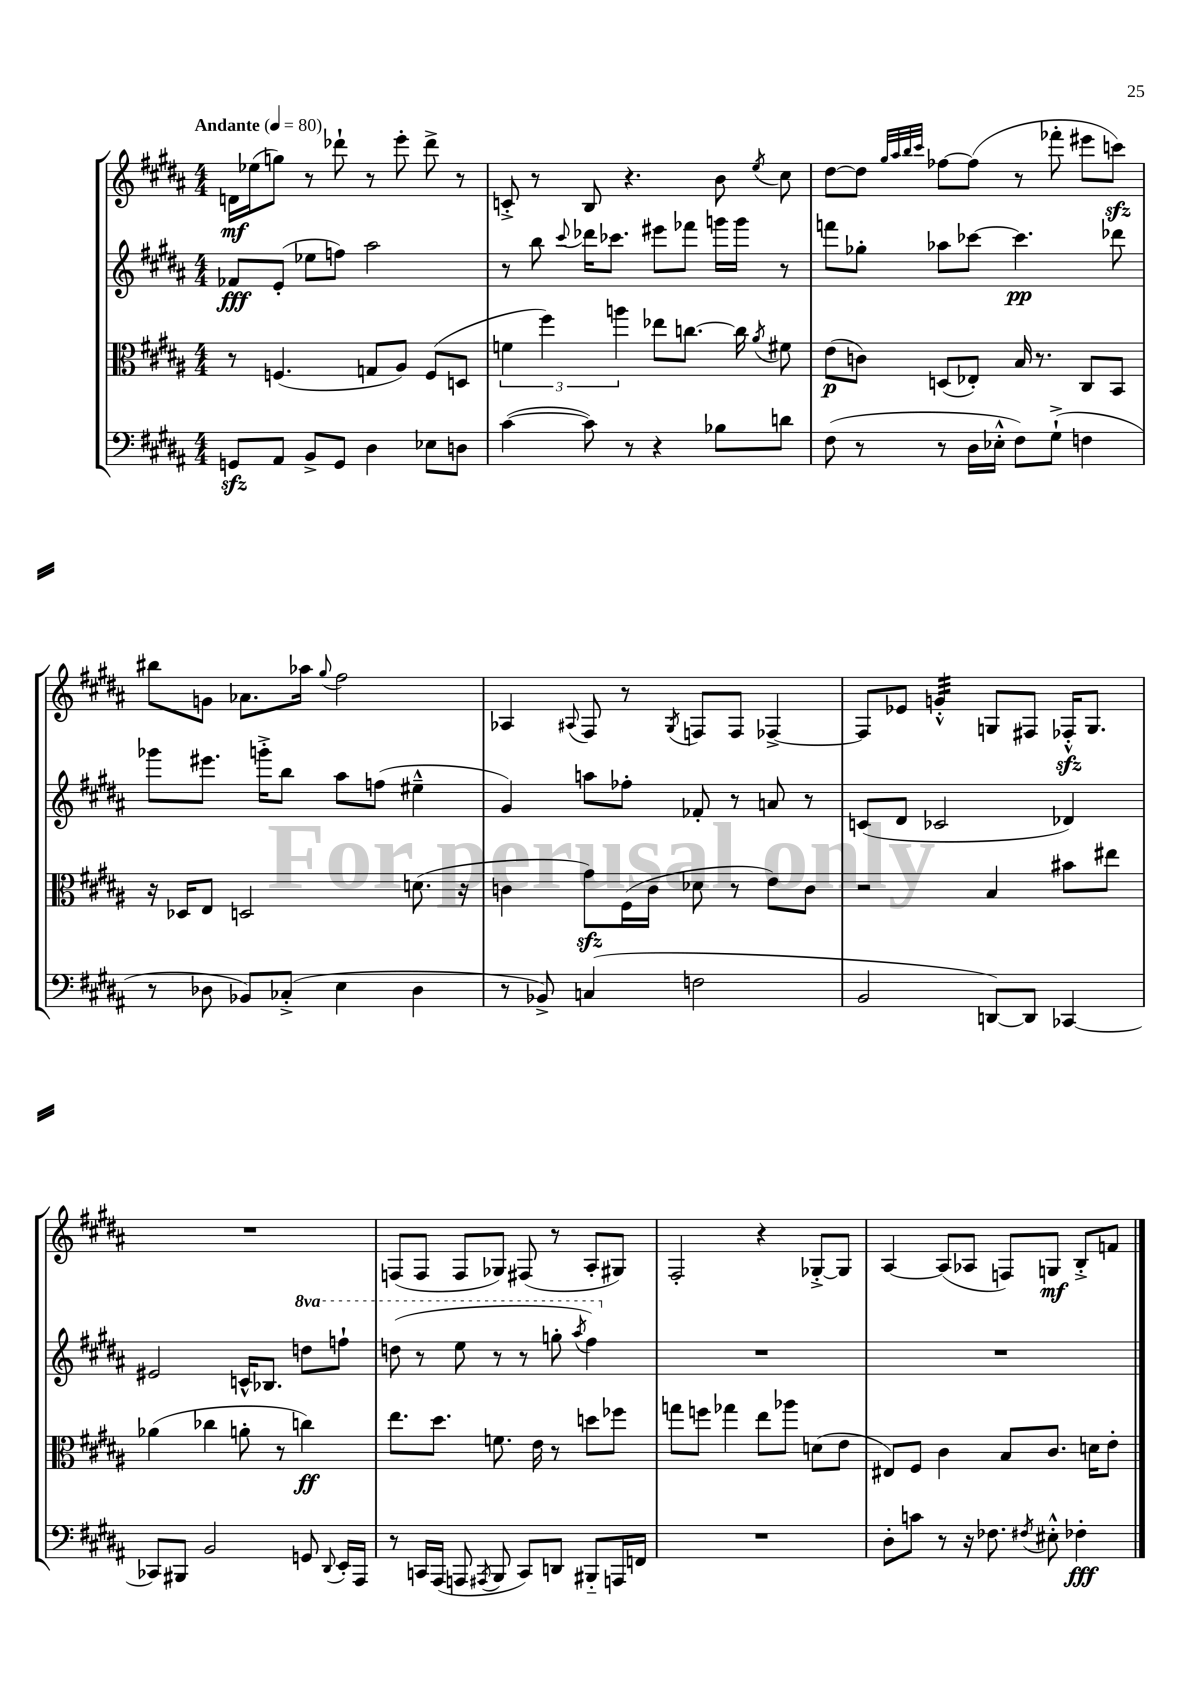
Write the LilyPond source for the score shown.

<<
\new StaffGroup <<
\new Staff = "s0" {
    \clef treble \key b \major \numericTimeSignature \time 4/4 \tempo "Andante" 4 = 80
    \autoBeamOff d'16[\mf ees''16( g''8]) r8 des'''8-! r8 e'''8-. des'''8-> r8 |
    c'8-.-> r8 b8 r4. b'8 \acciaccatura { e''8 } cis''8 |
    dis''8[~ dis''8] \grace { gis''32[ ais''32 b''32 cis'''32] } fes''8[~ fes''8]( r8 fes'''8-. eis'''8[ c'''8]\sfz) |
    bis''8[ g'8] aes'8.[ aes''16] \appoggiatura { gis''8 } fis''2 |
    aes4 \appoggiatura { ais8 } fis8 r8 \acciaccatura { gis8 } f8[ f8] fes4~-> |
    fes8[ ees'8] g'4:32-.-^ g8[ fis8] fes16[-.-^\sfz g8.] |
    R1 |
    f8[( f8] f8[ ges8]) fis8( r8 ais8[-. gis8]) |
    fis2-. r4 ges8[~-.-> ges8] |
    ais4~ ais8[( aes8] f8[) g8]\mf b8[-.-> f'8] \bar "|." |
}
\new Staff = "s1" {
    \clef treble \key b \major \numericTimeSignature \time 4/4 \set Staff.ottavationMarkups = #ottavation-simple-ordinals
    \autoBeamOff fes'8[\fff e'8]-.( ees''8[ f''8]) ais''2 |
    r8 b''8 \appoggiatura { cis'''8 } des'''16[ ces'''8.] eis'''8[ fes'''8] g'''16[ g'''16] r8 |
    f'''8[ ges''8]-. aes''8[ ces'''8]~ ces'''4.\pp des'''8 |
    ges'''8[ eis'''8.] g'''16[-.-> b''8] ais''8[ f''8]( eis''4---^ |
    gis'4) a''8[ fes''8]-. fes'8-. r8 a'8 r8 |
    c'8[( dis'8] ces'2 des'4) |
    eis'2 c'16[-^ bes8.] \ottava #1 d'''8[ f'''8]-! |
    d'''8( r8 e'''8 r8 r8 g'''8-. \acciaccatura { ais'''8 } fis'''4) \ottava #0 |
    R1 |
    R1 \bar "|." |
}
\new Staff = "s2" {
    \clef alto \key b \major \numericTimeSignature \time 4/4
    \autoBeamOff r8 f4.( g8[ ais8]) f8[( d8] |
    \tuplet 3/2 { f'4 fis''4) a''4 } ees''8[ c''8.]~ c''16 \acciaccatura { ais'8 } fis'8 |
    e'8[\p( c'8]) d8[( ees8]-.) b16 r8. cis8[ b,8] |
    r16 des16[ e8] d2 d'8.( r16 |
    c'4 gis'8[\sfz) fis16( c'16] des'8 r8 e'8[) c'8] |
    r2 b4 bis'8[ eis''8] |
    aes'4( ces''4 a'8-. r8 c''4\ff) |
    e''8.[ dis''8.] f'8. e'16 r8 d''8[ fes''8] |
    g''8[ f''8] ges''4 e''8[ aes''8] d'8[( e'8] |
    eis8[) fis8] cis'4 b8[ cis'8.] d'16[ e'8]-. \bar "|." |
}
\new Staff = "s3" {
    \clef bass \key b \major \numericTimeSignature \time 4/4
    \autoBeamOff g,8[\sfz ais,8] b,8[-> g,8] dis4 ees8[ d8] |
    cis'4~( cis'8) r8 r4 bes8[ d'8] |
    fis8( r8 r8 dis16[ ees16]-.-^ fis8[) gis8]-!->( f4 |
    r8 des8 bes,8[) ces8]-.->( e4 des4 |
    r8 bes,8->) c4( f2 |
    b,2 d,8[~) d,8] ces,4~ |
    ces,8[ bis,,8] b,2 g,8 \appoggiatura { dis,8 } e,16[-. ais,,16] |
    r8 c,16[ ais,,16]( a,,8 \acciaccatura { ais,,8 } b,,8 c,8[) d,8] bis,,8[-_ a,,16 f,16] |
    R1 |
    dis8[-. c'8] r8 r16 fes8. \acciaccatura { fis8 } eis8-.-^ fes4-.\fff \bar "|." |
}
>>
>>
\layout { \context { \Score \remove "Bar_number_engraver" } }
